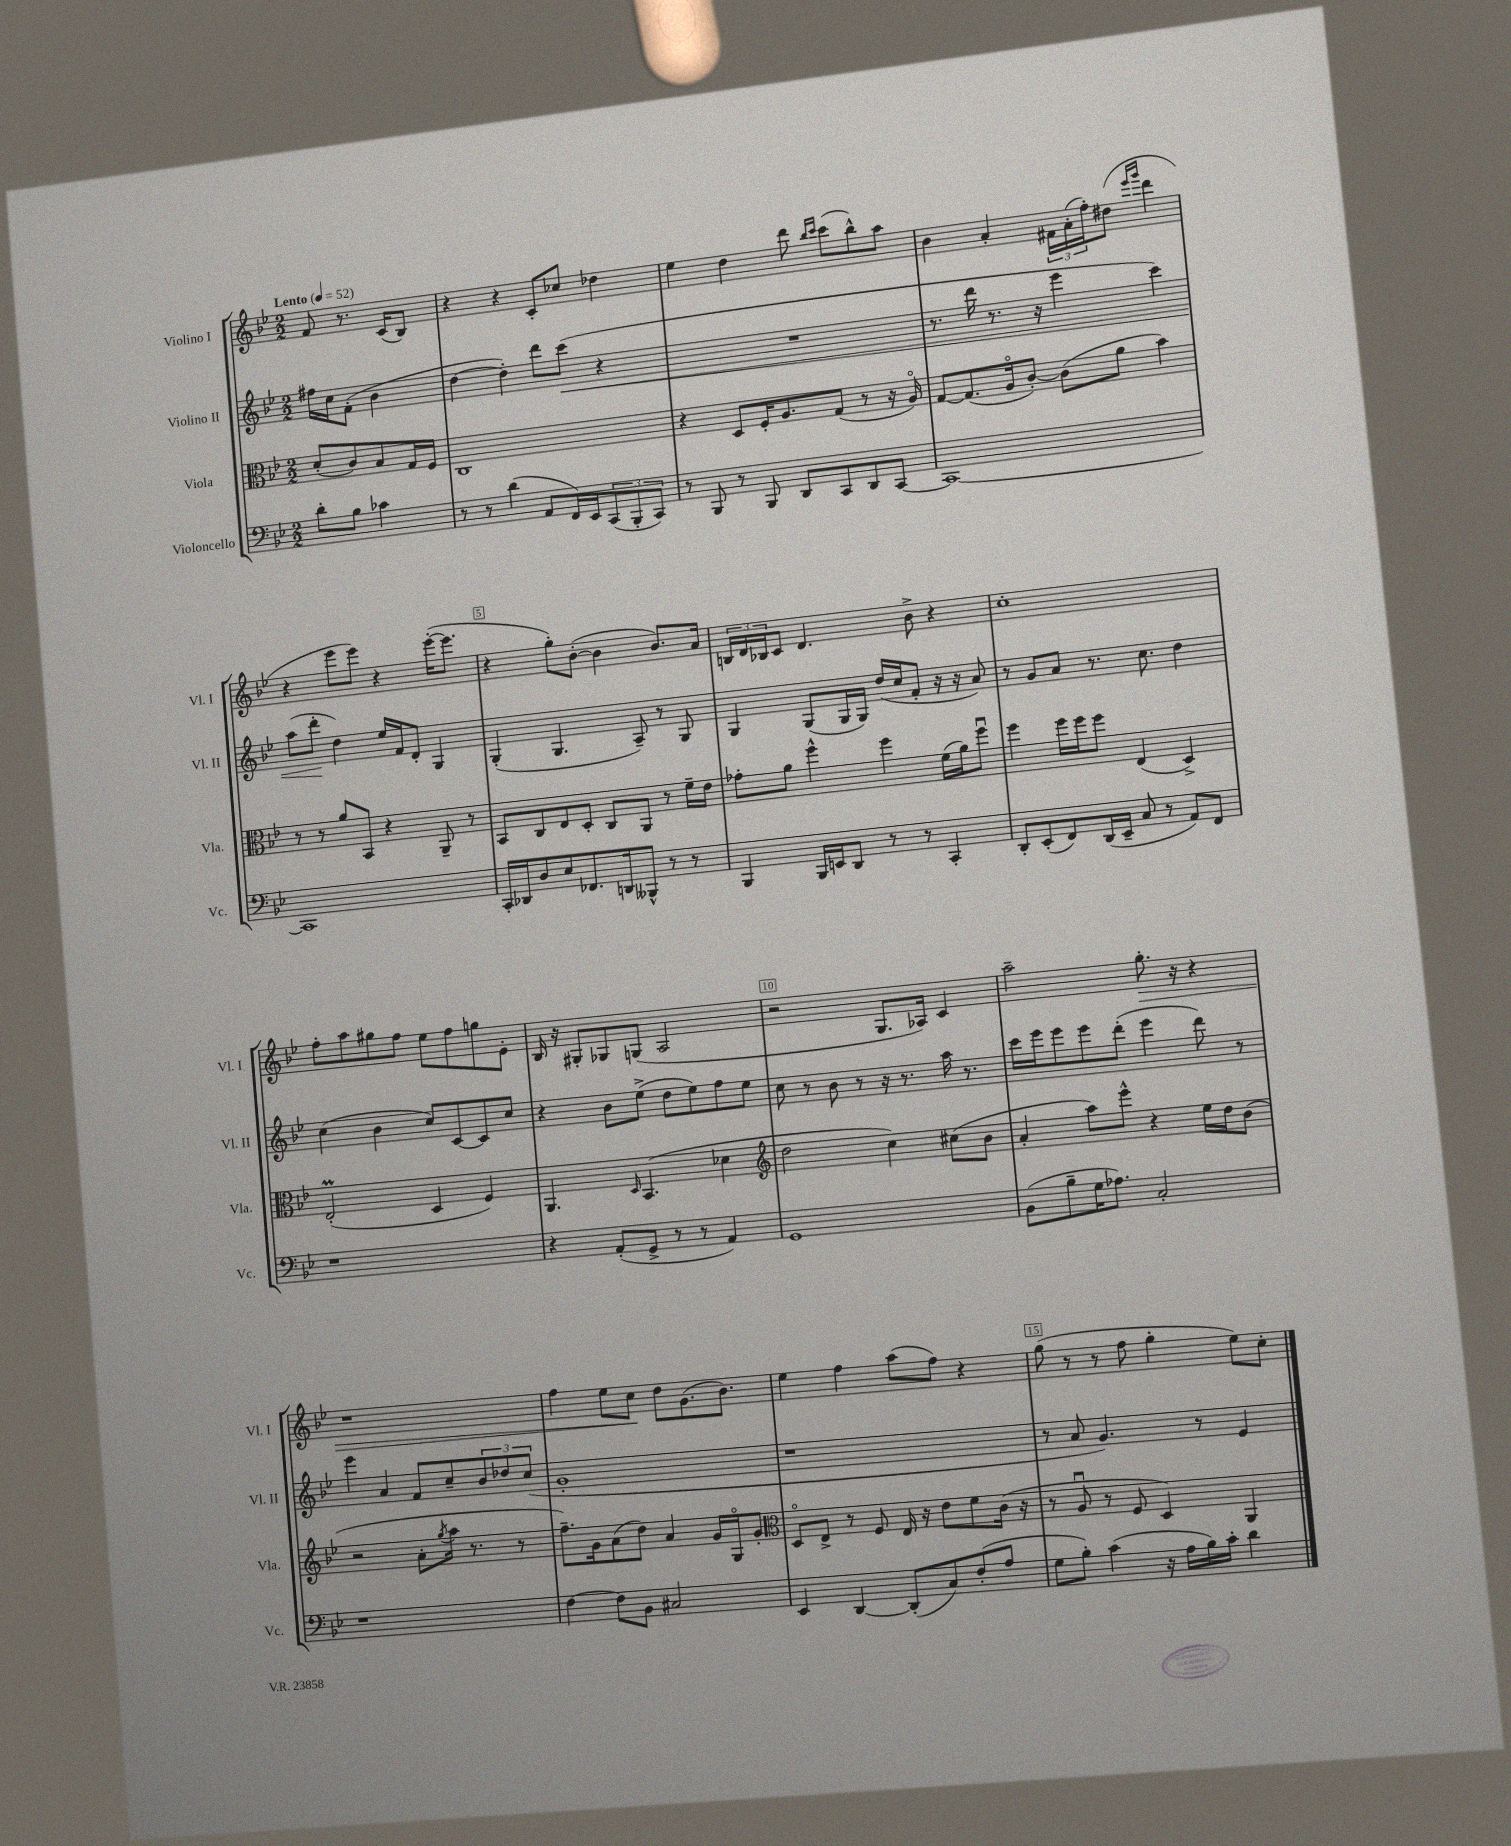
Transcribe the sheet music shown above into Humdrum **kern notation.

**kern	**kern	**kern	**dynam	**kern	**dynam
*part4	*part3	*part2	*part2	*part1	*part1
*staff4	*staff3	*staff2	*staff2	*staff1	*staff1
*I"Violoncello	*I"Viola	*I"Violino II	*	*I"Violino I	*
*I'Vc.	*I'Vla.	*I'Vl. II	*	*I'Vl. I	*
*clefF4	*clefC3	*clefG2	*	*clefG2	*
*k[b-e-]	*k[b-e-]	*k[b-e-]	*	*k[b-e-]	*
*M2/2	*M2/2	*M2/2	*	*M2/2	*
*MM52	*MM52	*MM52	*	*MM52	*
=	=	=	=	=	=
!	!	!	!	!LO:TX:a:B:t=Lento	!
8d'\L	(8d'/L	16ff#X\LL	.	8f/	.
.	.	16cc\J	.	.	.
8B-\J	8c/)	(8f'\J	.	8.r	.
4c-X\	8B-/	4b-\	.	.	.
.	.	.	.	(16c/KL	.
.	16G/L	.	.	8B-/J)	.
.	16F/JJ	.	.	.	.
=1	=1	=1	=1	=1	=1
8r	1C	[4dd\	.	4r	.
8r	.	.	.	.	.
(4d\	.	4dd'\])	.	4r	.
8AA/L	.	8ddd\L	.	8c'/L	.
!	!	!	!LO:HP:b	!	!
16FF/L)	.	(8ccc\J	<	8cc-X/J	.
16EE-/J	.	.	.	.	.
(12CC/	.	4r	.	4dd-X\	.
12BBB-'/	.	.	.	.	.
12CC/J)	.	.	.	.	.
=2	=2	=2	=2	=2	=2
8r	4r	1r	.	4ee-\	.
8BBB-/	.	.	.	.	.
8r	8D/L	.	.	4dd\	.
8BBB-/	16F'/K	.	.	.	.
.	8.A/	.	.	.	.
8DD/L	.	.	.	8ddd\	.
.	.	.	.	16qqbb-/LL	.
.	.	.	.	16qqccc/JJ	.
8CC/	(8G/J	.	.	(8ccc\L	.
8DD/	8r	.	.	8bb-^^\)	.
[8CC/J	16r	.	.	8aa\J	.
.	16A/)	.	.	.	.
=3	=3	=3	=3	=3	=3
1CC_	[8G/L	8.r	.	4b-\	.
.	(8.G/]	.	.	.	.
.	.	16ddd\	.	.	.
.	.	8.r	.	4a'/	.
.	16A/k	.	.	.	.
.	[8c'/J)	.	.	.	.
.	.	16r	.	.	.
.	(8c\L]	4eee-\	.	24f#X\LL	.
.	.	.	.	(24a'\	.
.	.	.	.	24ff'\J)	.
.	8a\J	.	.	(8dd#X\J	.
.	.	.	.	16qqeee-/LL	.
.	.	.	.	16qqggg/JJ	.
.	4b-\)	4ccc\)	.	4ddd\	.
!!LO:LB:g=z
=4	=4	=4	=4	=4	=4
1CC]	8r	(8aa\L	.	4r	.
.	8r	8ddd'\J	.	.	.
.	8a/L	4dd\)	[	8eee-\L	.
.	8BB-/J	.	.	8eee-\J)	.
.	4r	16ee-/LL	.	4r	.
.	.	16f/J	.	.	.
.	.	8d'/J	.	.	.
.	8AA~/	4G/	.	([16eee-'\KL	.
.	.	.	.	8.eee-\J]	.
.	8r	.	.	.	.
=5	=5	=5	=5	=5	=5
16CC'/LL	8BB-/L	(4G'/	.	4r	.
16DD-X/J	.	.	.	.	.
8D/	8C/	.	.	.	.
8E-/	8E-/	4.G/	.	8gg'\L)	.
8.FF-X/	8D'/J	.	.	([8b-'\J	.
.	8C/L	.	.	4b-\]	.
16DDn/k	.	.	.	.	.
8BBB--X^^/J	8AA/J	8A~/)	.	.	.
8r	8r	8r	.	8.b-/L)	.
8r	16f~\LL	8G/	.	.	.
.	16e-\JJ	.	.	16a/Jk	.
=6	=6	=6	=6	=6	=6
4BBB-/	8g-X'\L	4G/	.	24Bn/LL	.
.	.	.	.	24d/	.
.	.	.	.	24B-X/J	.
.	8a\J	.	.	8c/J	.
16BBB-/LL	4ff^^\	(8G/L	.	4.d/	.
16EEn/J	.	.	.	.	.
8DD/J	.	16G/L	.	.	.
.	.	16G/JJ)	.	.	.
8r	4ff\	(16dd/LL	.	.	.
.	.	16cc/J	.	.	.
8r	.	8f'/J	.	8b-^\	.
4CC'/	(16f\LL	16r	.	4r	.
.	16a\J)	16r	.	.	.
.	8ffu\J	8a/)	.	.	.
=7	=7	=7	=7	=7	=7
8DD'/L	4ff\	8r	.	1cc'	.
(8EE-'/	.	8g/L	.	.	.
8FF/)	16ff\LL	8a/J	.	.	.
.	16ff\J	.	.	.	.
(16DD/L	8ff\J	8.r	.	.	.
16EE-~/JJ	.	.	.	.	.
8C/	(4E-/	.	.	.	.
.	.	8.cc\	.	.	.
8r	.	.	.	.	.
8AA/L)	4D^/)	4dd\	.	.	.
8FF/J	.	.	.	.	.
!!LO:LB:g=z
=8	=8	=8	=8	=8	=8
1r	(2E-M'/	(4cc\	.	8ff'\L	.
.	.	.	.	8aa\	.
.	.	4b-\	.	8gg#X\	.
.	.	.	.	8ff\J	.
.	4D/	8cc/L)	.	8ee-\L	.
.	.	[8c/	.	8ff\	.
.	4F/)	8c/]	.	8ggn\	.
.	.	8cc/J	.	8e-'\J	.
=9	=9	=9	=9	=9	=9
4r	4.AA/	4r	.	16B-/	.
.	.	.	.	16r	.
.	.	.	.	8G#X'/L	.
(8AA'/L	.	8b-\L	.	8G-X/	.
.	16qqD/	.	.	.	.
8GG^/J	(4.BB-/	(8ee-^\J	.	(8Gn/J	.
8r	.	8dd\L	.	2A/	.
8r	.	8ee-\)	.	.	.
4AA/)	4d-X\	8ff\	.	.	.
.	.	8ee-\J	.	.	.
=10	=10	=10	=10	=10	=10
*	*clefG2	*	*	*	*
1GG	2dd\	8cc\	.	2r	.
.	.	8r	.	.	.
.	.	8b-\	.	.	.
.	.	8r	.	.	.
.	4cc\)	16r	.	8.G/L	.
.	.	8.r	.	.	.
.	.	.	.	16A-X/Jk)	.
.	(8cc#X\L	16aa\	.	4c/	.
.	.	8.r	.	.	.
.	8b-\J	.	.	.	.
=11	=11	=11	=11	=11	=11
(8BB-\L	4a'/	16ccc\LL	.	2aa~\	.
.	.	16eee-\J	.	.	.
8B-~\	.	8eee-\	.	.	.
16G\K	8aa\L)	8eee-\	.	.	.
8.A-X\J)	.	.	.	.	.
.	8eee-^^\J	(8ddd'\J	.	.	.
!	!	!	!	!	!LO:HP:b
2C'/	4r	4eee-\	.	8.gg'\	>
.	.	.	.	16r	.
.	16ee-\LL	8ddd\)	.	4r	.
.	16dd\J	.	.	.	.
.	(8b-\J	8r	.	.	.
!!LO:LB:g=z
=12	=12	=12	=12	=12	=12
1r	2r	4eee-\	.	1r	.
.	.	4a/	.	.	.
.	8a'\L	8f/L	.	.	.
.	8qgg/	.	.	.	.
.	16aa\Jk	8cc~/	.	.	.
.	8.r	.	.	.	.
.	.	12b-/	.	.	.
.	.	12dd-X/	.	.	.
.	8r	.	.	.	.
.	.	(12cc/J	.	.	.
=13	=13	=13	=13	=13	=13
[4F\	8.ff~\L)	1g'	.	4ff\	.
.	16g\k	.	.	.	.
8F\L]	(8a\	.	.	8ee-\L	.
8BB-\J	8dd\J)	.	.	8cc\J	.
2C#X/	4a/	.	.	8dd\L	]
.	.	.	.	(8.g\	.
.	16g/LL	.	.	.	.
.	16G/J	.	.	8.b-\J)	.
.	8g'/J	.	.	.	.
=14	=14	=14	=14	=14	=14
*	*clefC3	*	*	*	*
4EE-/	8D/L	1r	.	4ee-\	.
.	8E-^/J	.	.	.	.
[4DD/	8r	.	.	4ff\	.
.	8F/	.	.	.	.
(8DD'/L]	16E-/	.	.	(8aa\L	.
.	16r	.	.	.	.
8C/)	8e-\L	.	.	8ff\J)	.
(8F'/	8f\	.	.	4r	.
8A/J	(16c\Jk	.	.	.	.
.	16r	.	.	.	.
=15	=15	=15	=15	=15	=15
8G\L	8r	8r	.	(8gg\	.
8B-'\J)	8Au/	8a/	.	8r	.
(4c\	8r	4.g/)	.	8r	.
.	8F/	.	.	8ff\	.
16r	4D/)	.	.	4gg'\	.
16A\LL	.	.	.	.	.
16B-\)	.	8r	.	.	.
16c'\JJ	.	.	.	.	.
4d\	4AA/	4e-/	.	8ee-\L)	.
.	.	.	.	8cc'\J	.
==	==	==	==	==	==
*-	*-	*-	*-	*-	*-
